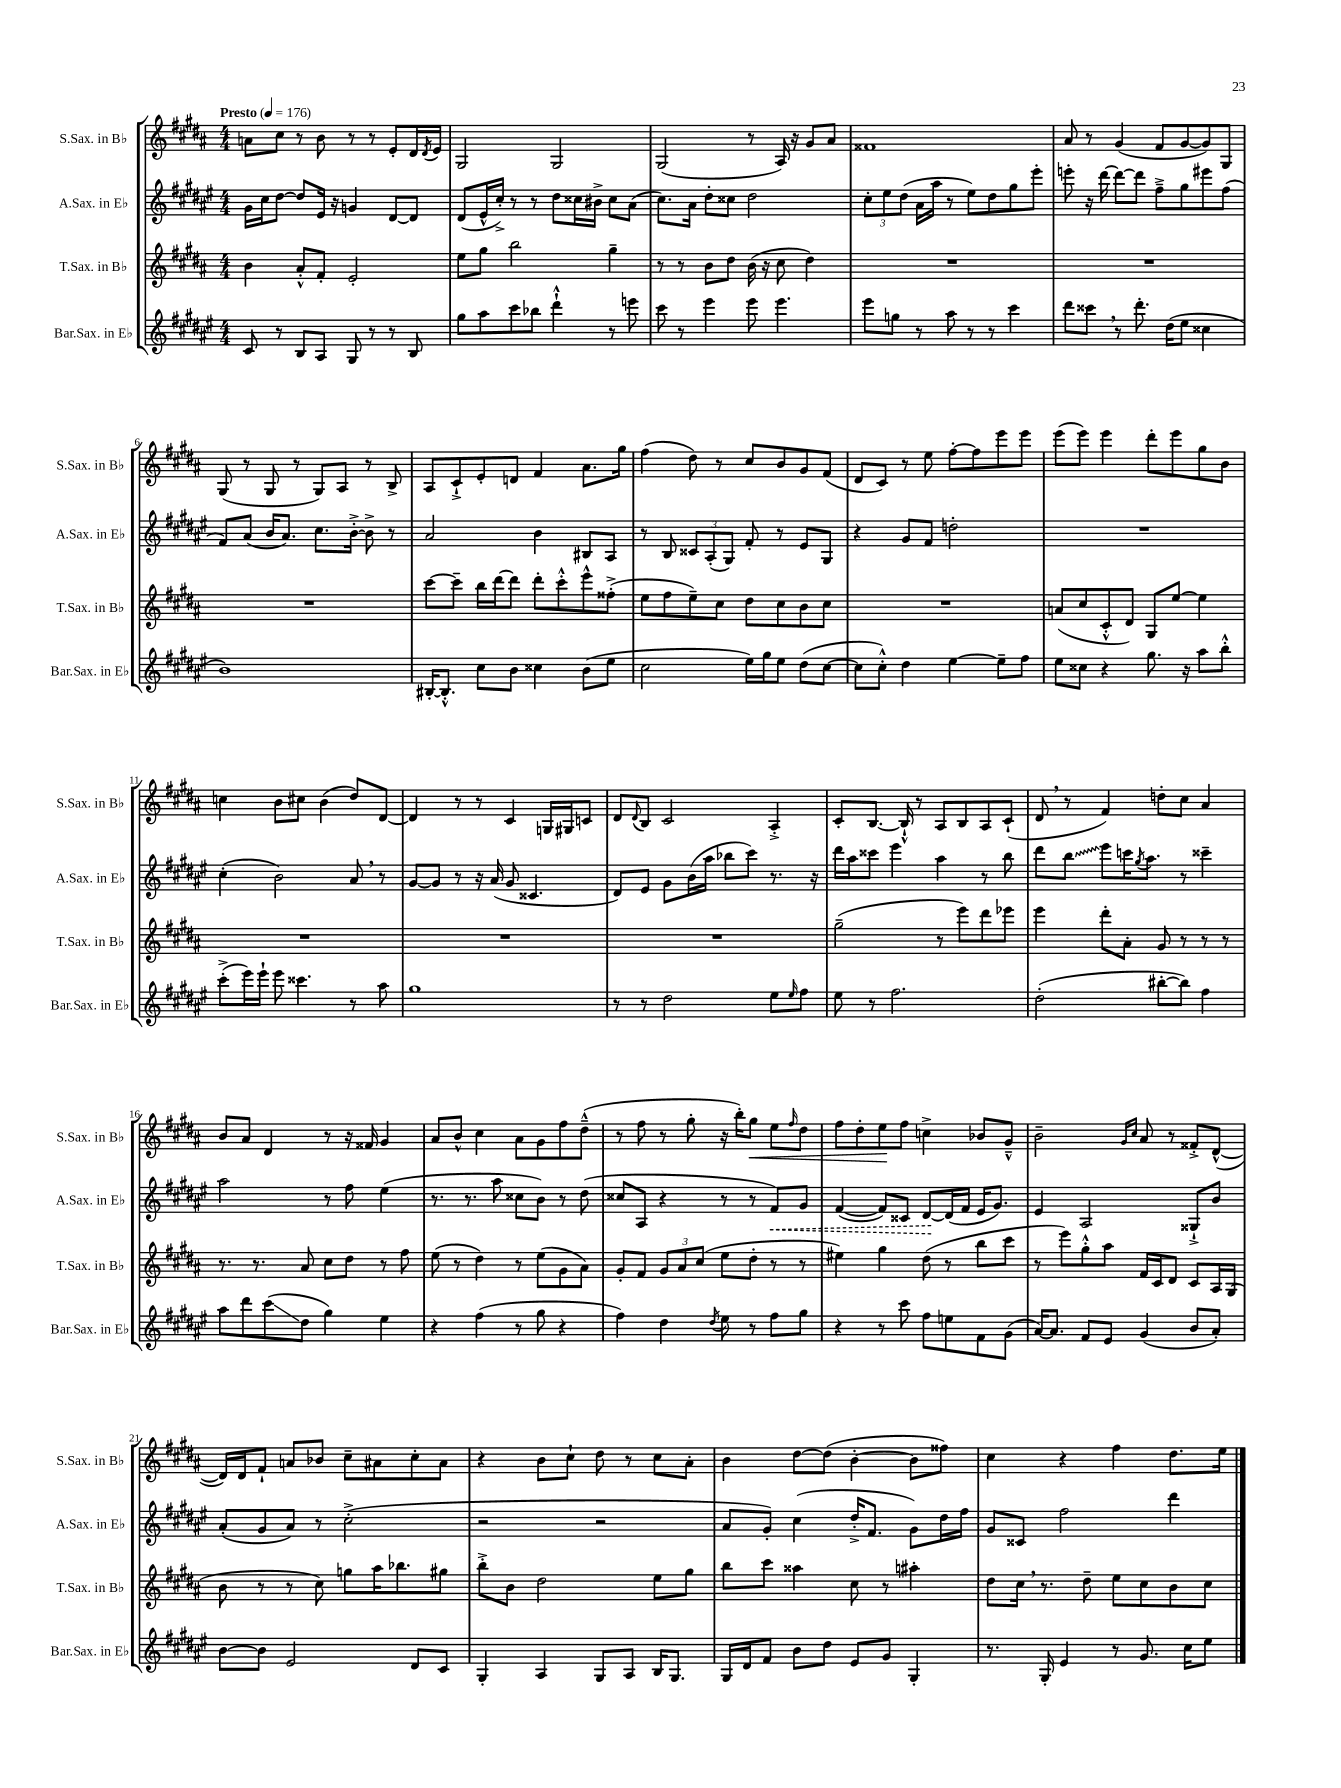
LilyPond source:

<<
\new StaffGroup <<
\new Staff = "s0" \with { instrumentName = "S.Sax. in Bb" shortInstrumentName = "S.Sax. in Bb" } {
    \clef treble \key b \major \numericTimeSignature \time 4/4 \tempo "Presto" 4 = 176
    a'8 cis''8 r8 b'8 r8 r8 e'8-. dis'16 \acciaccatura { dis'8 } e'16 |
    gis2 gis2 |
    gis2( r8 ais16) r16 gis'8 ais'8 |
    fisis'1 |
    ais'8 r8 gis'4( fis'8 gis'8~ gis'8) gis8 |
    gis8( r8 gis8 r8 gis8) ais8 r8 b8-> |
    ais8 cis'8-!-> e'8-. d'8 fis'4 ais'8. gis''16 |
    fis''4( dis''8) r8 cis''8 b'8 gis'8 fis'8( |
    dis'8 cis'8) r8 e''8 fis''8~-. fis''8 e'''8 e'''8 |
    e'''8( e'''8) e'''4 dis'''8-. e'''8 gis''8 b'8 |
    c''4 b'8 cis''8 b'4( dis''8) dis'8~ |
    dis'4 r8 r8 cis'4 g16 gis16 c'8 |
    dis'8 \appoggiatura { dis'8 } b8 cis'2 ais4-.-> |
    cis'8-. b8.~ b16-!-^ r8 ais8 b8 ais8 cis'8-!( |
    dis'8 \breathe r8 fis'4) d''8-. cis''8 ais'4 |
    b'8 ais'8 dis'4 r8 r16 fisis'16 gis'4 |
    ais'8 b'8-^ cis''4 ais'8 gis'8 fis''8 dis''8---^( |
    r8 fis''8 r8 gis''8-. r16 b''16-.) gis''8\< e''8 \grace { fis''16 } dis''8 |
    fis''8 dis''8-. e''8\! fis''8 c''4-> bes'8 gis'8---^ |
    b'2-- \grace { gis'16 cis''16 } ais'8 r8 fisis'8-.-> dis'8~-^( |
    dis'16) dis'16 fis'8-! a'8 bes'8 cis''8-- ais'8 cis''8-. ais'8 |
    r4 b'8 cis''8-! dis''8 r8 cis''8 ais'8-. |
    b'4 dis''8~ dis''8( b'4~-. b'8 fisis''8) |
    cis''4 r4 fis''4 dis''8. e''16 \bar "|." |
}
\new Staff = "s1" \with { instrumentName = "A.Sax. in Eb" shortInstrumentName = "A.Sax. in Eb" } {
    \clef treble \key fis \major \numericTimeSignature \time 4/4
    gis'16 cis''16 dis''8~ dis''8 eis'16 r16 g'4 dis'8~ dis'8 |
    dis'8( eis'16-^ cis''16-.->) r8 r8 dis''8 cisis''16 bis'16-> cisis''8 ais'8( |
    cis''8.) ais'16 dis''8-. cisis''8 dis''2 |
    \tuplet 3/2 { cis''8-. eis''8 dis''8( } ais'16 ais''16 r8 eis''8) dis''8 gis''8 eis'''8-. |
    e'''8-. r16 dis'''16~ dis'''8~ dis'''8 fis''8---> gis''8 eis'''8 fis''8( |
    fis'8) ais'8( b'16 ais'8.) cis''8. b'16~-.-> b'8-> r8 |
    ais'2 b'4 bis8 ais8 |
    r8 b8 \tuplet 3/2 { cisis'8 ais8-.( gis8) } fis'8-. r8 eis'8 gis8 |
    r4 gis'8 fis'8 d''2-. |
    R1 |
    cis''4-.( b'2) ais'8 \breathe r8 |
    gis'8~ gis'8 r8 r16 ais'16( gis'8 cisis'4. |
    dis'8) eis'8 gis'8 b'16( ais''16 bes''8 cis'''8) r8. r16 |
    dis'''16 ais''16 cisis'''8 eis'''4 ais''4 r8 b''8 |
    dis'''8 \once \override Glissando.style = #'zigzag b''8\glissando eis'''8 c'''16 \acciaccatura { gis''8 } ais''8. r8 cisis'''4-- |
    ais''2 r8 fis''8 eis''4( |
    r8. r8. ais''8 cisis''8 b'8) r8 dis''8( |
    cisis''8 ais8 r4 r8 r8 \once \override Hairpin.style = #'dashed-line fis'8\<) gis'8 |
    fis'4~( fis'8) cisis'8 dis'8~\! dis'16( fis'16 eis'16 gis'8.) |
    eis'4 ais2 gisis8-!-> b'8 |
    ais'8-.( gis'8 ais'8) r8 cis''2-.->( |
    r2 r2 |
    ais'8 gis'8-.) cis''4( dis''16-.-> fis'8. gis'8) dis''16 fis''16 |
    gis'8 cisis'8 fis''2 dis'''4 \bar "|." |
}
\new Staff = "s2" \with { instrumentName = "T.Sax. in Bb" shortInstrumentName = "T.Sax. in Bb" } {
    \clef treble \key b \major \numericTimeSignature \time 4/4
    b'4 ais'8-.-^ fis'8-. e'2-. |
    e''8 gis''8 b''2 gis''4-- |
    r8 r8 b'8 dis''8 b'16( r16 cis''8 dis''4) |
    R1 |
    R1 |
    R1 |
    cis'''8~ cis'''8-- b''16 dis'''16~ dis'''8 dis'''8-. cis'''8-.-^ e'''8-^ fisis''8-.->( |
    e''8 fis''8 e''8--) cis''8 dis''8 cis''8 b'8 cis''8 |
    R1 |
    a'8( cis''8 cis'8-.-^ dis'8) gis8 e''8~ e''4 |
    R1 |
    R1 |
    R1 |
    gis''2--( r8 e'''8) dis'''8 ees'''8 |
    e'''4 dis'''8-. ais'8-. gis'8 r8 r8 r8 |
    r8. r8. ais'8 cis''8 dis''8 r8 fis''8 |
    e''8( r8 dis''4) r8 e''8( gis'8 ais'8) |
    gis'8-. fis'8 \tuplet 3/2 { gis'8 ais'8 cis''8( } e''8 dis''8-. r8 r8 |
    eis''4) gis''4 dis''8( r8 b''8 cis'''8 |
    r8 e'''8) gis''8-.-^ ais''8 fis'16 cis'16 dis'8 cis'8 ais16 gis16( |
    b'8 r8 r8 cis''8) g''8 ais''16 bes''8. gis''8 |
    b''8-.-> b'8 dis''2 e''8 gis''8 |
    b''8 cis'''8 aisis''4 cis''8 r8 ais''4-. |
    dis''8 cis''16 \breathe r8. dis''8-- e''8 cis''8 b'8 cis''8 \bar "|." |
}
\new Staff = "s3" \with { instrumentName = "Bar.Sax. in Eb" shortInstrumentName = "Bar.Sax. in Eb" } {
    \clef treble \key fis \major \numericTimeSignature \time 4/4
    cis'8 r8 b8 ais8 gis8 r8 r8 b8 |
    gis''8 ais''8 cis'''8 bes''8 dis'''4-!-^ r8 e'''8 |
    cis'''8 r8 eis'''4 eis'''8 eis'''4. |
    eis'''8 g''8 r8 ais''8 r8 r8 cis'''4 |
    dis'''8 cisis'''8 \breathe r8 dis'''8.-. dis''16( eis''8 cisis''4 |
    b'1) |
    bis16~-. bis8.-.-^ cis''8 b'8 cisis''4 b'8( eis''8 |
    cis''2 eis''16) gis''16 eis''8 dis''8( cis''8~ |
    cis''8 cis''8-.-^) dis''4 eis''4~ eis''8-- fis''8 |
    eis''8 cisis''8 r4 gis''8. r16 ais''8 b''8-.-^ |
    cis'''8-.->( eis'''16) eis'''16-! eis'''8 cisis'''4. r8 ais''8 |
    gis''1 |
    r8 r8 dis''2 eis''8 \grace { eis''16 } fis''8 |
    eis''8 r8 fis''2. |
    dis''2-.( bis''8~-. bis''8) fis''4 |
    ais''8 dis'''8 cis'''8\glissando( dis''8 gis''4) eis''4 |
    r4 fis''4( r8 gis''8 r4 |
    fis''4) dis''4 \acciaccatura { dis''8 } eis''8 r8 fis''8 gis''8 |
    r4 r8 cis'''8 fis''8 e''8 fis'8 gis'8( |
    ais'16~) ais'8. fis'8 eis'8 gis'4( b'8 ais'8-.) |
    b'8~ b'8 eis'2 dis'8 cis'8 |
    gis4-. ais4 gis8 ais8 b16 gis8. |
    gis16 dis'16 fis'8 b'8 dis''8 eis'8 gis'8 gis4-. |
    r8. gis16-. eis'4 r8 gis'8. cis''16 eis''8 \bar "|." |
}
>>
>>
